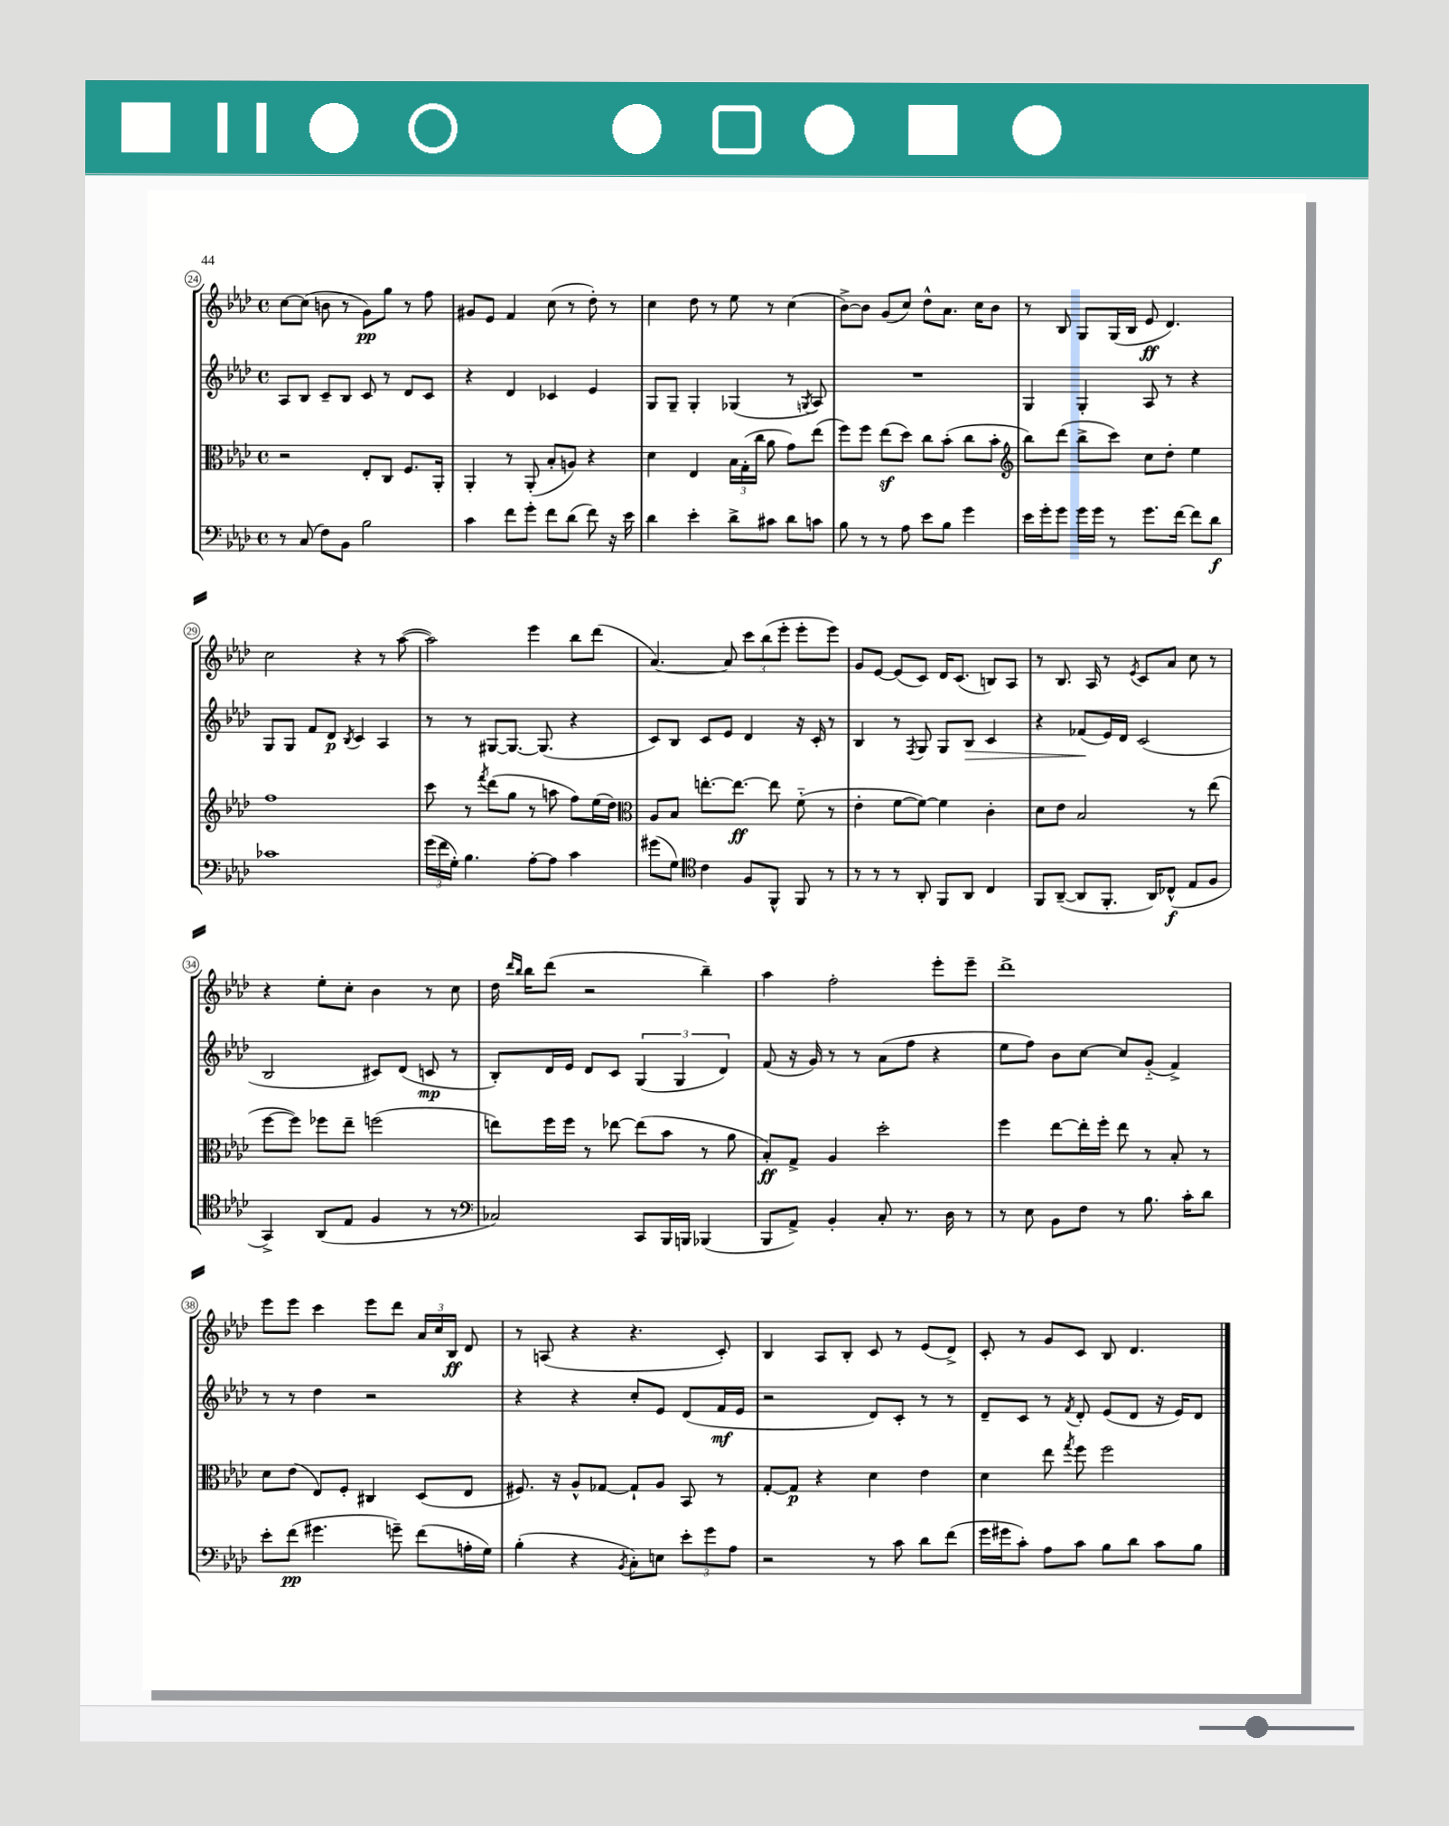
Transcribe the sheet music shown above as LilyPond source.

<<
\new StaffGroup <<
\new Staff = "s0" {
    \clef treble \key aes \major \defaultTimeSignature \time 4/4
    \autoBeamOff c''8[~ c''8]( b'8 r8 g'8[\pp) g''8] r8 f''8 |
    gis'8[ ees'8] f'4 c''8( r8 des''8-.) r8 |
    c''4 des''8 r8 ees''8 r8 c''4( |
    bes'8[~->) bes'8] g'8[( c''8]) des''8[-^ aes'8.] c''16[ bes'8] |
    r8 bes8 g8[ g16( bes16] ees'8\ff des'4.) |
    c''2 r4 r8 aes''8~( |
    aes''2) ees'''4 bes''8[ des'''8]( |
    aes'4.~) aes'8 \tuplet 3/2 { c'''8[ bes''8( ees'''8]-. } ees'''8[-. ees'''8]) |
    g'8[ ees'8]~ ees'8[( c'8]) des'16[ c'8.]( b8[) aes8] |
    r8 bes8. aes16 r8 \acciaccatura { ees'8 } c'8[ aes'8] c''8 r8 |
    r4 ees''8[-. c''8]-. bes'4 r8 c''8 |
    des''16 \grace { des'''16[ bes''16] } bes''16[ des'''8]( r2 bes''4--) |
    aes''4 f''2-. ees'''8[-. ees'''8]-- |
    des'''1-> |
    ees'''8[ ees'''8] c'''4 ees'''8[ des'''8] \tuplet 3/2 { aes'16[ c''16 bes16]\ff } des'8 |
    r8 a8( r4 r4. c'8-.) |
    bes4 aes8[ bes8]-. c'8 r8 ees'8[( des'8]->) |
    c'8-. r8 g'8[ c'8] bes8 des'4. \bar "|." |
}
\new Staff = "s1" {
    \clef treble \key aes \major \defaultTimeSignature \time 4/4
    \autoBeamOff aes8[ bes8] c'8[-- bes8] c'8 r8 des'8[ c'8] |
    r4 des'4 ces'4 ees'4 |
    g8[ g8]-- g4-. ges4( r8 \acciaccatura { g8 } aes8) |
    R1 |
    g4 g4-. aes8 r8 r4 |
    g8[ g8] f'8[ des'8]\p \acciaccatura { bes8 } c'4 aes4 |
    r8 r8 gis8[~ gis8.]~ gis8.( r4 |
    c'8[) bes8] c'8[ ees'8] des'4 r16 c'16-. r8 |
    bes4 r8 \acciaccatura { f8 } g8 g8[ bes8]\> c'4 |
    r4 fes'8[\!( ees'16) des'16] c'2( |
    bes2 cis'8[) des'8]( c'8\mp r8 |
    bes8[-.) des'16 ees'16] des'8[ c'8] \tuplet 3/2 { g4( g4 des'4) } |
    f'8( r16 g'16) r8 r8 aes'8[( f''8] r4 |
    ees''8[ f''8]) bes'8[ c''8]~ c''8[ g'8]-_( f'4->) |
    r8 r8 des''4 r2 |
    r4 r4 c''8[-. ees'8] des'8[( f'16\mf ees'16] |
    r2 des'8[) c'8]-. r8 r8 |
    des'8[-- c'8] r8 \acciaccatura { f'8 } des'8-. ees'8[( des'8] r16 ees'16[) des'8] \bar "|." |
}
\new Staff = "s2" {
    \clef alto \key aes \major \defaultTimeSignature \time 4/4
    \autoBeamOff r2 ees8[-. c8] f8.[ aes,16]-. |
    aes,4-. r8 aes,8-.( bes8[-. a8]) r4 |
    des'4 ees4 \tuplet 3/2 { bes16[ g16-.( c''16] } aes'8 g'8[) ees''8]( |
    f''8[) f''8] ees''8[\sf( des''8]) c''8[ bes'8]-.( c''8[ bes'8]-. |
    \clef treble bes''8[) des'''8]( bes''8[-> c'''8]) c''8[ des''8]-. ees''4 |
    f''1 |
    c'''8 r8 \acciaccatura { f'''8 } des'''8[( g''8] r8 a''8 f''8[) ees''16( des''16]) |
    \clef alto aes8[ bes8] e''8.[~-. e''8.]~\ff e''8 f'8-_( r8 |
    ees'4-. f'8[~ f'8]~) f'4 c'4-. |
    des'8[ ees'8] bes2 r8 ees''8( |
    f''8[~ f''8]) fes''8[ ees''8]-- f''2( |
    e''8[) f''16 f''16] r8 ees''8~ ees''8[( bes'8] r8 aes'8 |
    bes8[-.\ff) g8]-> aes4 des''2-. |
    f''4 ees''8[~ ees''16-. f''16]-. ees''8 r8 bes8-. r8 |
    des'8[ ees'8]( ees8[) f8]-. cis4 des8[( ees8] |
    fis8.) r16 aes8[-^ ges8]~ ges8[-! aes8] bes,8 r8 |
    g8[~-. g8]\p r4 des'4 ees'4 |
    des'4 ees''8 \acciaccatura { g''8 } f''8 f''2 \bar "|." |
}
\new Staff = "s3" {
    \clef bass \key aes \major \defaultTimeSignature \time 4/4
    \autoBeamOff r8 c8( f8[) bes,8] bes2 |
    c'4 f'8[ g'8]-. f'8[ des'8]( f'8) r16 ees'16 |
    des'4 ees'4-. des'8[-> cis'8] des'8[ c'8] |
    bes8 r8 r8 aes8 ees'8[ bes8] g'4 |
    ees'16[ g'16-. g'8] g'16[ g'16] r8 g'8.[ f'16]~ f'8[ des'8]\f |
    ces'1 |
    \tuplet 3/2 { g'16[( f'16 g16]-.) } bes4. aes8[~-. aes8] c'4 |
    gis'8[( g8]) \clef tenor c'4 f8[ f,8]-^ f,8 r8 |
    r8 r8 r8 aes,8-. f,8[ aes,8] c4 |
    f,8[ aes,8]~--( aes,8[ f,8.]-. aes,16[) ces8]-^\f( ees8[ f8] |
    g,4->) aes,8[( ees8] f4 r8 r8 |
    \clef bass ces2) c,8[ bes,,16 b,,16] bes,,4( |
    bes,,8[ aes,8]->) bes,4-. c8-. r8. des16 r8 |
    r8 ees8 bes,8[ f8] r8 bes8. c'16[-. des'8] |
    ees'8[-. f'8]\pp( gis'4. g'8--) f'8[( a16-. g16]) |
    bes4-.( r4 \acciaccatura { bes,8 } c8[-.) e8] \tuplet 3/2 { ees'8[-. g'8 aes8] } |
    r2 r8 c'8 des'8[ f'8]( |
    g'16[ gis'16 c'8]-.) aes8[ c'8] bes8[ des'8] c'8[ bes8] \bar "|." |
}
>>
>>
\layout { \context { \Score currentBarNumber = #24 \override BarNumber.stencil = #(make-stencil-circler 0.1 0.3 ly:text-interface::print) } }
